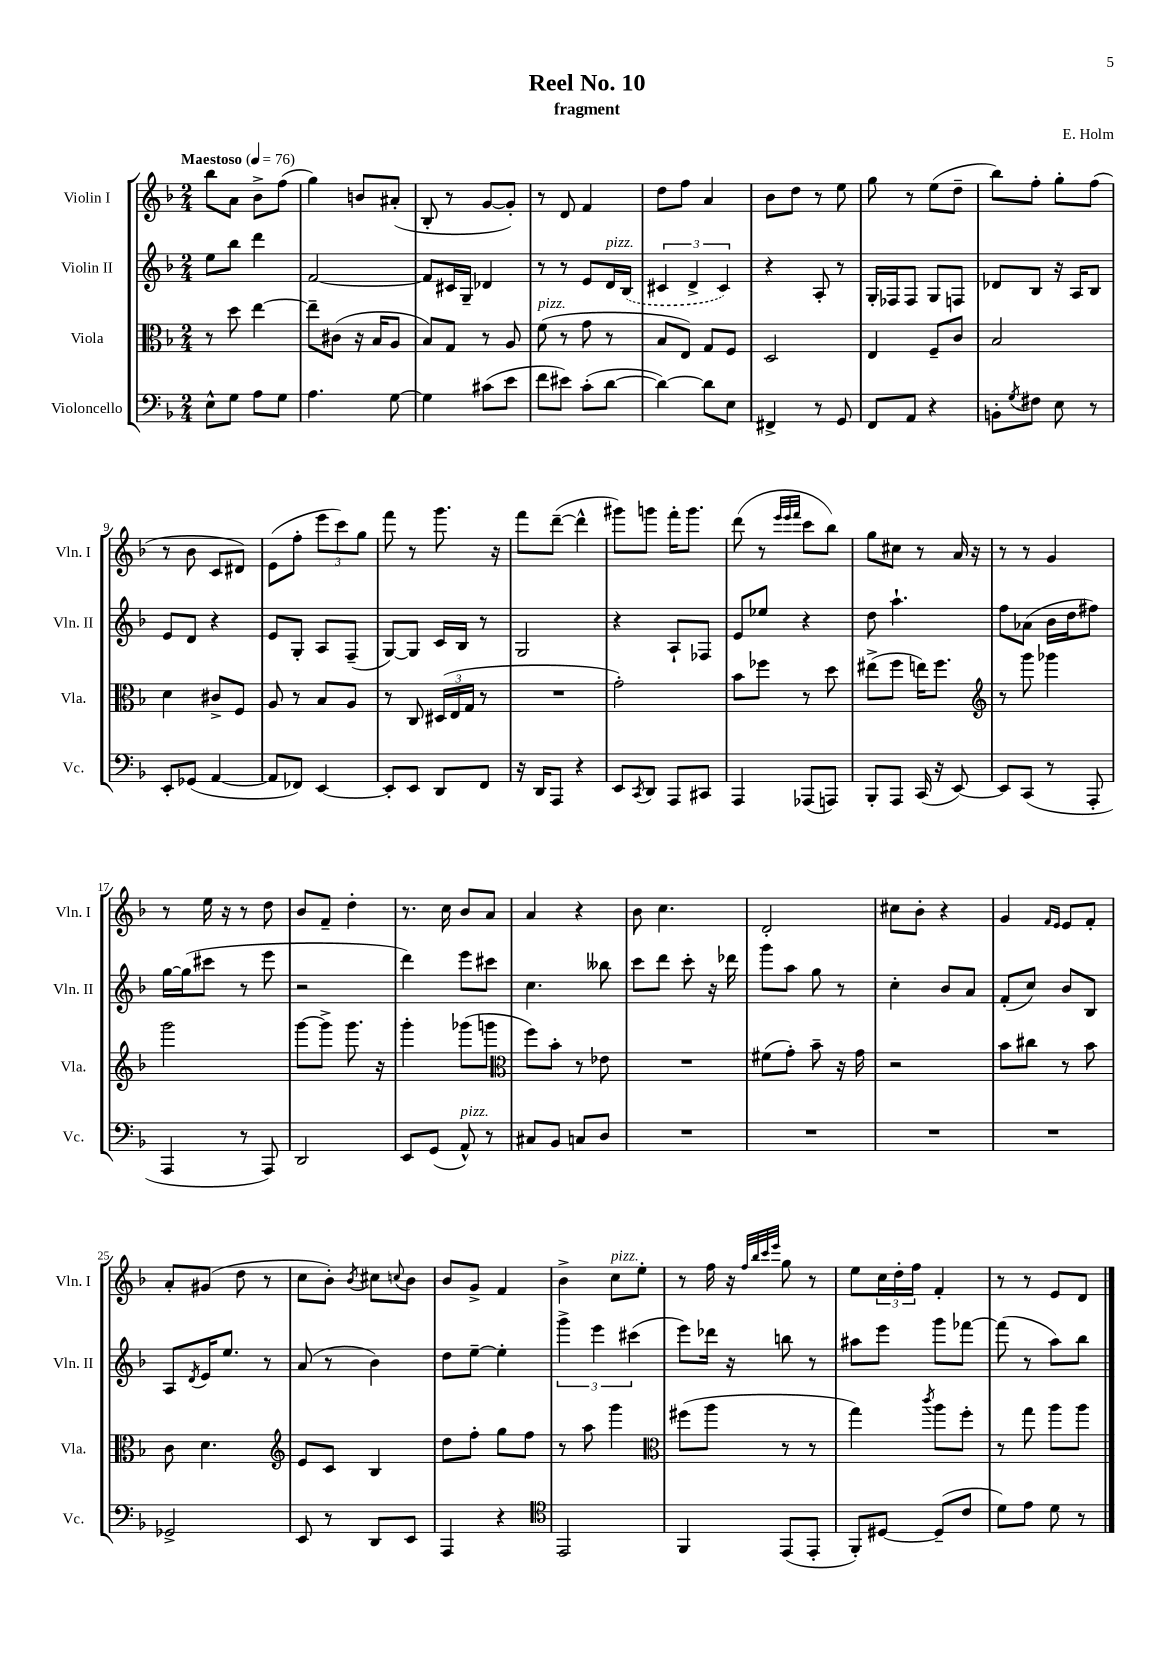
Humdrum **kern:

**kern	**kern	**kern	**kern
*staff4	*staff3	*staff2	*staff1
*clefF4	*clefC3	*clefG2	*clefG2
*k[b-]	*k[b-]	*k[b-]	*k[b-]
*M2/4	*M2/4	*M2/4	*M2/4
*MM76	*MM76	*MM76	*MM76
8E^^	8r	8ee	8bb-
8G	8dd	8bb-	8a
8A	[4ee	4ddd	8b-^
8G	.	.	(8ff
=	=	=	=
4.A	8ee~]	[2f	4gg)
.	(8c#	.	.
.	16r	.	8b
.	16B-	.	.
[8G	8A	.	(8a#'
=	=	=	=
4G]	8B-)	8f]	8B-'
.	8G	16c#	8r
.	.	16G~	.
(8c#	8r	4d-	[8g
8e	8A	.	8g'])
=	=	=	=
8f	(8f	8r	8r
8e#)	8r	8r	8d
(8c'	8g	8e	4f
[8d	8r	16d	.
.	.	(16B-	.
=	=	=	=
4d_)	8B-	6c#	8dd
.	8E)	.	8ff
.	.	6d^	.
8d]	8G	.	4a
.	.	6c#)	.
8E	8F	.	.
=	=	=	=
4FF#^	2D	4r	8b-
.	.	.	8dd
8r	.	8A'	8r
8GG	.	8r	8ee
=	=	=	=
8FF	4E	16G'	8gg
.	.	16F-	.
8AA	.	8F-	8r
4r	8F~	8G	(8ee
.	8c	8F	8dd~
=	=	=	=
8BB'	2B-	8d-	8bb-)
8qG	.	.	.
8F#	.	8B-	8ff'
8E	.	16r	8gg'
.	.	16A	.
8r	.	8B-	(8ff
=	=	=	=
8EE'	4d	8e	8r
(8GG-	.	8d	8b-
[4AA	8c#^	4r	8c
.	8F	.	8d#)
=	=	=	=
8AA]	8A	8e	(8e
8FF-)	8r	8G'	8ff'
[4EE	8B-	8A	12eee
.	.	.	12ccc)
.	8A	(8F~	.
.	.	.	12gg
=	=	=	=
8EE']	8r	[8G)	8fff
8EE	8C	8G]	8r
8DD	(24D#	16c	8.ggg
.	24E	.	.
.	.	16B-	.
.	24G	.	.
8FF	8r	8r	.
.	.	.	16r
=	=	=	=
16r	2r	2G	8fff
16DD	.	.	.
8AAA	.	.	([8ddd~
4r	.	.	4ddd^^]
=	=	=	=
8EE	2g')	4r	8ggg#)
8qCC	.	.	.
8DD	.	.	8ggg
8AAA	.	8A`	16fff'
.	.	.	8.ggg
8CC#	.	8F-	.
=	=	=	=
4AAA	8b-	8e	(8ddd
.	8ff-	8ee-	8r
.	.	.	32qqeee
.	.	.	32qqeee
.	.	.	32qqfff
(8AAA-	8r	4r	8ccc
8AAA)	8dd	.	8bb-)
=	=	=	=
8BBB-'	(8ee#^	8dd	8gg
8AAA	8ff	4.aa`	8cc#
(16CC	16ee)	.	8r
16r	8.ff	.	.
[8EE)	.	.	16a
.	.	.	16r
=	=	=	=
*	*clefG2	*	*
8EE]	8r	8ff	8r
(8CC	8ggg	(8a-	8r
8r	4ggg-	16b-	4g
.	.	16dd	.
8AAA'	.	8ff#)	.
=	=	=	=
4AAA	2ggg	[16gg	8r
.	.	(16gg]	.
.	.	8ccc#	16ee
.	.	.	16r
8r	.	8r	8r
8AAA)	.	8eee	8dd
=	=	=	=
2DD	[8ggg	2r	8b-
.	8ggg^]	.	8f~
.	8.ggg	.	4dd'
.	16r	.	.
=	=	=	=
8EE	4ggg'	4ddd)	8.r
(8GG	.	.	.
.	.	.	16cc
8AA^^)	(8ggg-	8eee	8b-
8r	8ggg	8ccc#	8a
=	=	=	=
*	*clefC3	*	*
8C#	8ff)	4.cc	4a
8BB-	8b-'	.	.
8C	8r	.	4r
8D	8e-	8bb--	.
=	=	=	=
2r	2r	8ccc	8b-
.	.	8ddd	4.cc
.	.	8ccc'	.
.	.	16r	.
.	.	16ddd-	.
=	=	=	=
2r	(8f#	8ggg	2d'
.	8g')	8aa	.
.	8b-~	8gg	.
.	16r	8r	.
.	16g	.	.
=	=	=	=
2r	2r	4cc'	8cc#
.	.	.	8b-'
.	.	8b-	4r
.	.	8a	.
=	=	=	=
2r	8b-	(8f'	4g
.	8cc#	8cc)	.
.	.	.	16qqf
.	.	.	16qqe
.	8r	8b-	8e
.	8b-	8B-	8f'
=	=	=	=
2GG-^	8c	8A	8a'
.	.	8qd	.
.	4.d	16e	(8g#
.	.	8.ee	.
.	.	.	8dd
.	.	8r	8r
=	=	=	=
*	*clefG2	*	*
8EE	8e	(8a	8cc
8r	8c	8r	8b-')
.	.	.	8qb-
8DD	4B-	4b-)	8cc#
.	.	.	8qqcc
8EE	.	.	8b-
=	=	=	=
4AAA	8dd	8dd	8b-
.	8ff'	[8ee~	8g^
4r	8gg	4ee']	4f
.	8ff	.	.
=	=	=	=
*clefC4	*	*	*
2EE	8r	6ggg^	4b-^
.	8aa	.	.
.	.	6eee	.
.	4ggg	.	8cc
.	.	(6ccc#	.
.	.	.	8ee'
=	=	=	=
*	*clefC3	*	*
4FF	(8ff#	8eee)	8r
.	8aa	16ddd-	16ff
.	.	16r	16r
.	.	.	32qqff
.	.	.	32qqbb-
.	.	.	32qqccc
.	.	.	32qqeee
(8EE	8r	8bb	8gg
8EE'	8r	8r	8r
=	=	=	=
8FF')	4gg)	8aa#	8ee
[8D#	.	8eee	24cc
.	.	.	24dd'
.	.	.	24ff
.	8qccc	.	.
(8D#~]	8aa	8ggg	4f'
8c	8ff'	[8fff-	.
=	=	=	=
8d)	8r	(8fff-]	8r
8e	8gg	8r	8r
8d	8aa	8aa)	8e
8r	8aa	8bb-	8d
==	==	==	==
*-	*-	*-	*-
